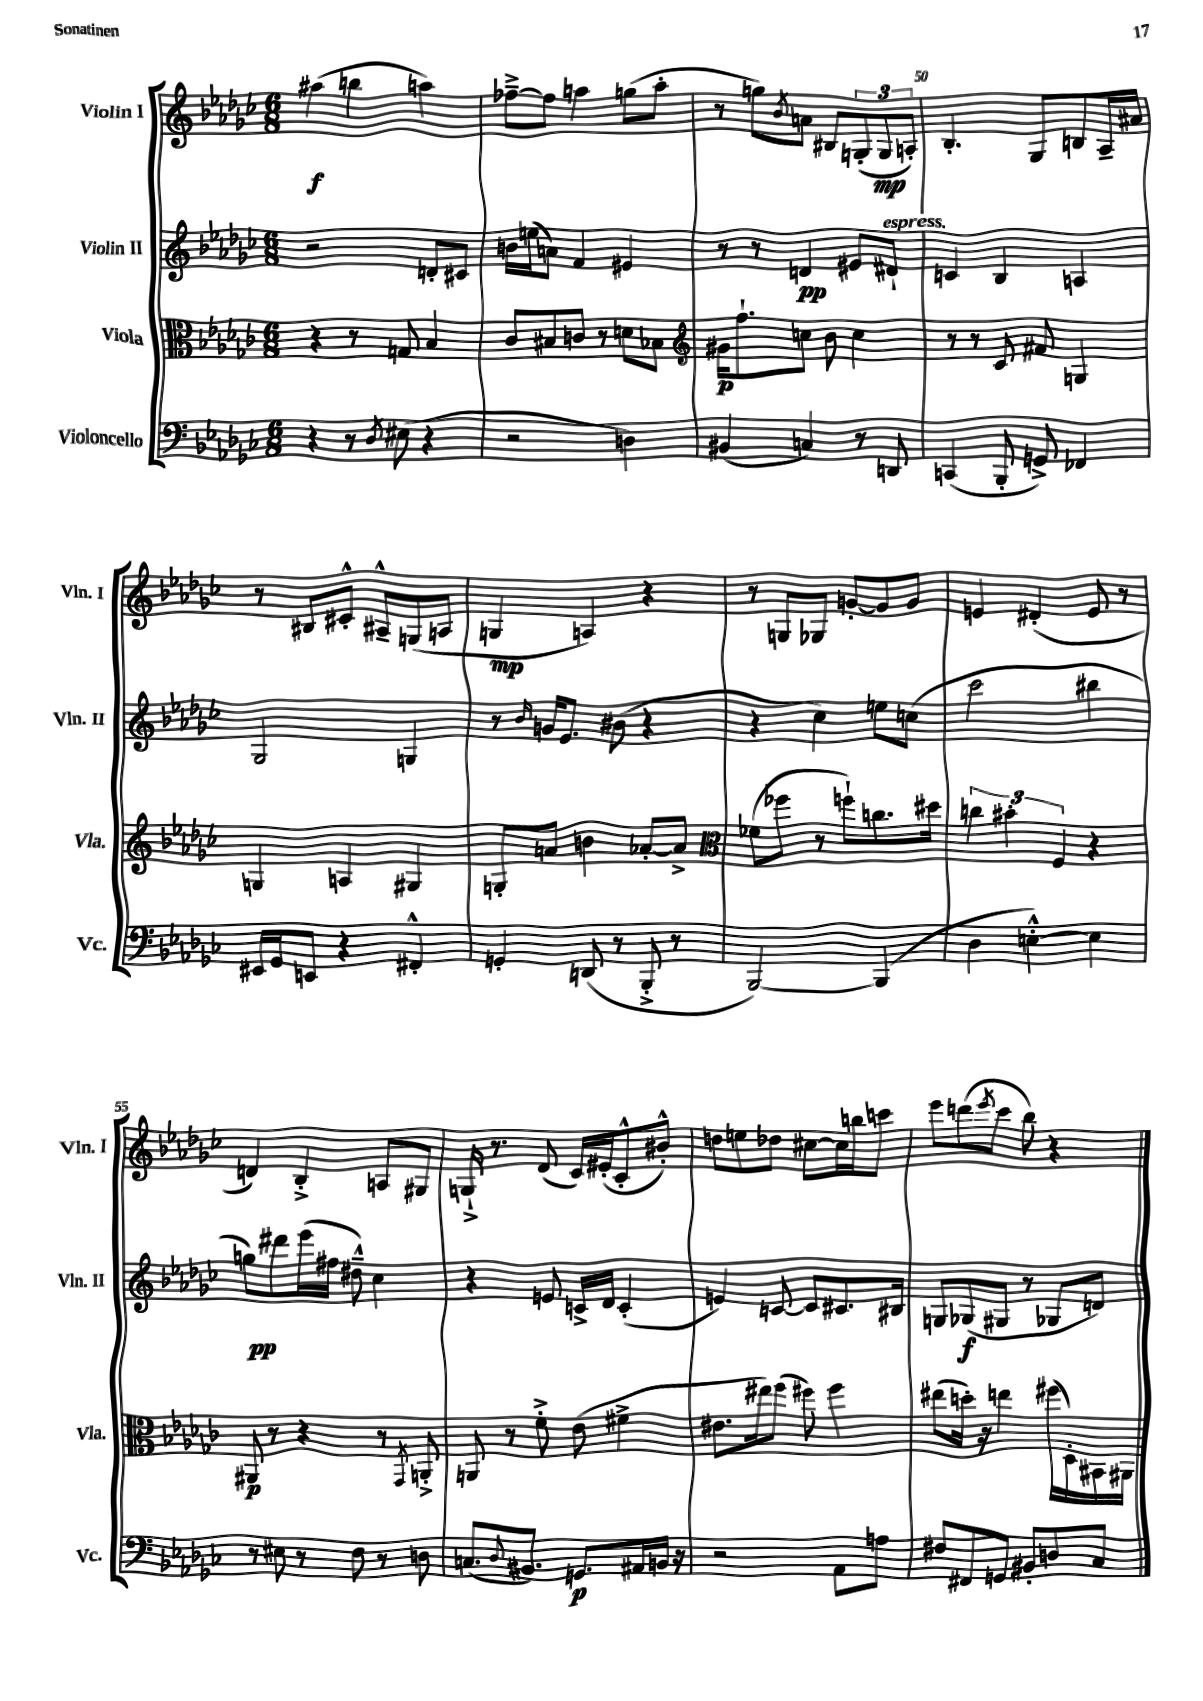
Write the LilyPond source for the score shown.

<<
\new StaffGroup <<
\new Staff = "s0" \with { instrumentName = "Violin I" shortInstrumentName = "Vln. I" } {
    \clef treble \key ges \major \numericTimeSignature \time 6/8
    ais''4\f( b''4 a''4) |
    fes''8~---> fes''8 a''4 g''8( a''8-. |
    r8 g''8) \acciaccatura { bes'8 } a'8 bis8 \tuplet 3/2 { g8-.( g8\mp a8-.) } |
    bes4.-. ges8 b8 aes16-- ais'16 |
    r8 bis8 cis'8-.-^ ais8---^ g8( a8 |
    g4\mp a4) r4 |
    r8 g8 ges8 g'8~-. g'8 g'8 |
    e'4 dis'4-.( e'8 r8 |
    d'4) bes4-.-> a8 gis8 |
    g16-!-> r8. des'8( ces'16) eis'16-.( ces'8-.-^ bis'8-.-^) |
    d''8 e''8 des''8 cis''8~ cis''16 b''16 c'''8 |
    ees'''8 d'''8( \acciaccatura { ees'''8 } ces'''8 bes''8) r4 \bar "|." |
}
\new Staff = "s1" \with { instrumentName = "Violin II" shortInstrumentName = "Vln. II" } {
    \clef treble \key ges \major \numericTimeSignature \time 6/8
    r2 d'8-. cis'8 |
    b'16 e''16( a'8) f'4 eis'4 |
    r8 r8 d'4\pp eis'8 dis'8-!^\markup { \italic "espress." } |
    c'4 bes4 a4 |
    ges2 g4 |
    r8 \grace { bes'16 } g'16 ees'8. bis'8( r4 |
    r4 ces''4) e''8 c''8( |
    ces'''2 bis''4 |
    g''8\pp) dis'''8 ees'''16( fis''16 dis''8---^) ces''4 |
    r4 e'8 c'16-> des'16 c'4-.( |
    e'4) c'8~ c'8 cis'8. bis16 |
    g8 ges8\f( gis8 r8 ges8 d'8) \bar "|." |
}
\new Staff = "s2" \with { instrumentName = "Viola" shortInstrumentName = "Vla." } {
    \clef alto \key ges \major \numericTimeSignature \time 6/8
    r4 r8 g8 bes4 |
    ces'8 bis8 c'8 r8 d'8 bes8 |
    \clef treble gis'16\p f''8.-! c''8 bes'8 c''4 |
    r8 r8 ces'8 fis'8 g4 |
    g4 a4 gis4 |
    g8-. a'8 b'4 aes'8~-. aes'8-> |
    \clef alto fes'8( fes''8 r8 f''8-!) c''8. dis''16 |
    \tuplet 3/2 { c''4 bis'4-. f4 } r4 |
    ais,8\p r8 r4 r8 \acciaccatura { ges,8 } a,8-.-> |
    a,8 r8 f'8-.-> ees'8( fis'4-> |
    eis'8. eis''16) f''8( fis''8) fis''4 |
    eis''8( d''16-.) r16 e''4 fis''16( des16-.) bis,16 ais,16 \bar "|." |
}
\new Staff = "s3" \with { instrumentName = "Violoncello" shortInstrumentName = "Vc." } {
    \clef bass \key ges \major \numericTimeSignature \time 6/8
    r4 r8 \acciaccatura { des8 } eis8( r4 |
    r2 d4) |
    bis,4( c4) r8 d,8 |
    c,4( bes,,8-. g,8->) fes,4 |
    eis,16 ges,16 e,8 r4 fis,4-.-^ |
    g,4-. d,8( r8 bes,,8-.-> r8 |
    bes,,2~) bes,,4( |
    des4 e4~-.-^) e4 |
    r8 eis8 r8 f8 r8 d8 |
    c8.( \appoggiatura { des8 } bis,8.) g,8.\p ais,16 b,16 r16 |
    r2 aes,8 a8 |
    fis8 fis,8 g,8 bis,8-. d8 ces8 \bar "|." |
}
>>
>>
\layout { \context { \Score currentBarNumber = #47 \override BarNumber.break-visibility = ##(#f #t #t) barNumberVisibility = #(every-nth-bar-number-visible 5) } }
